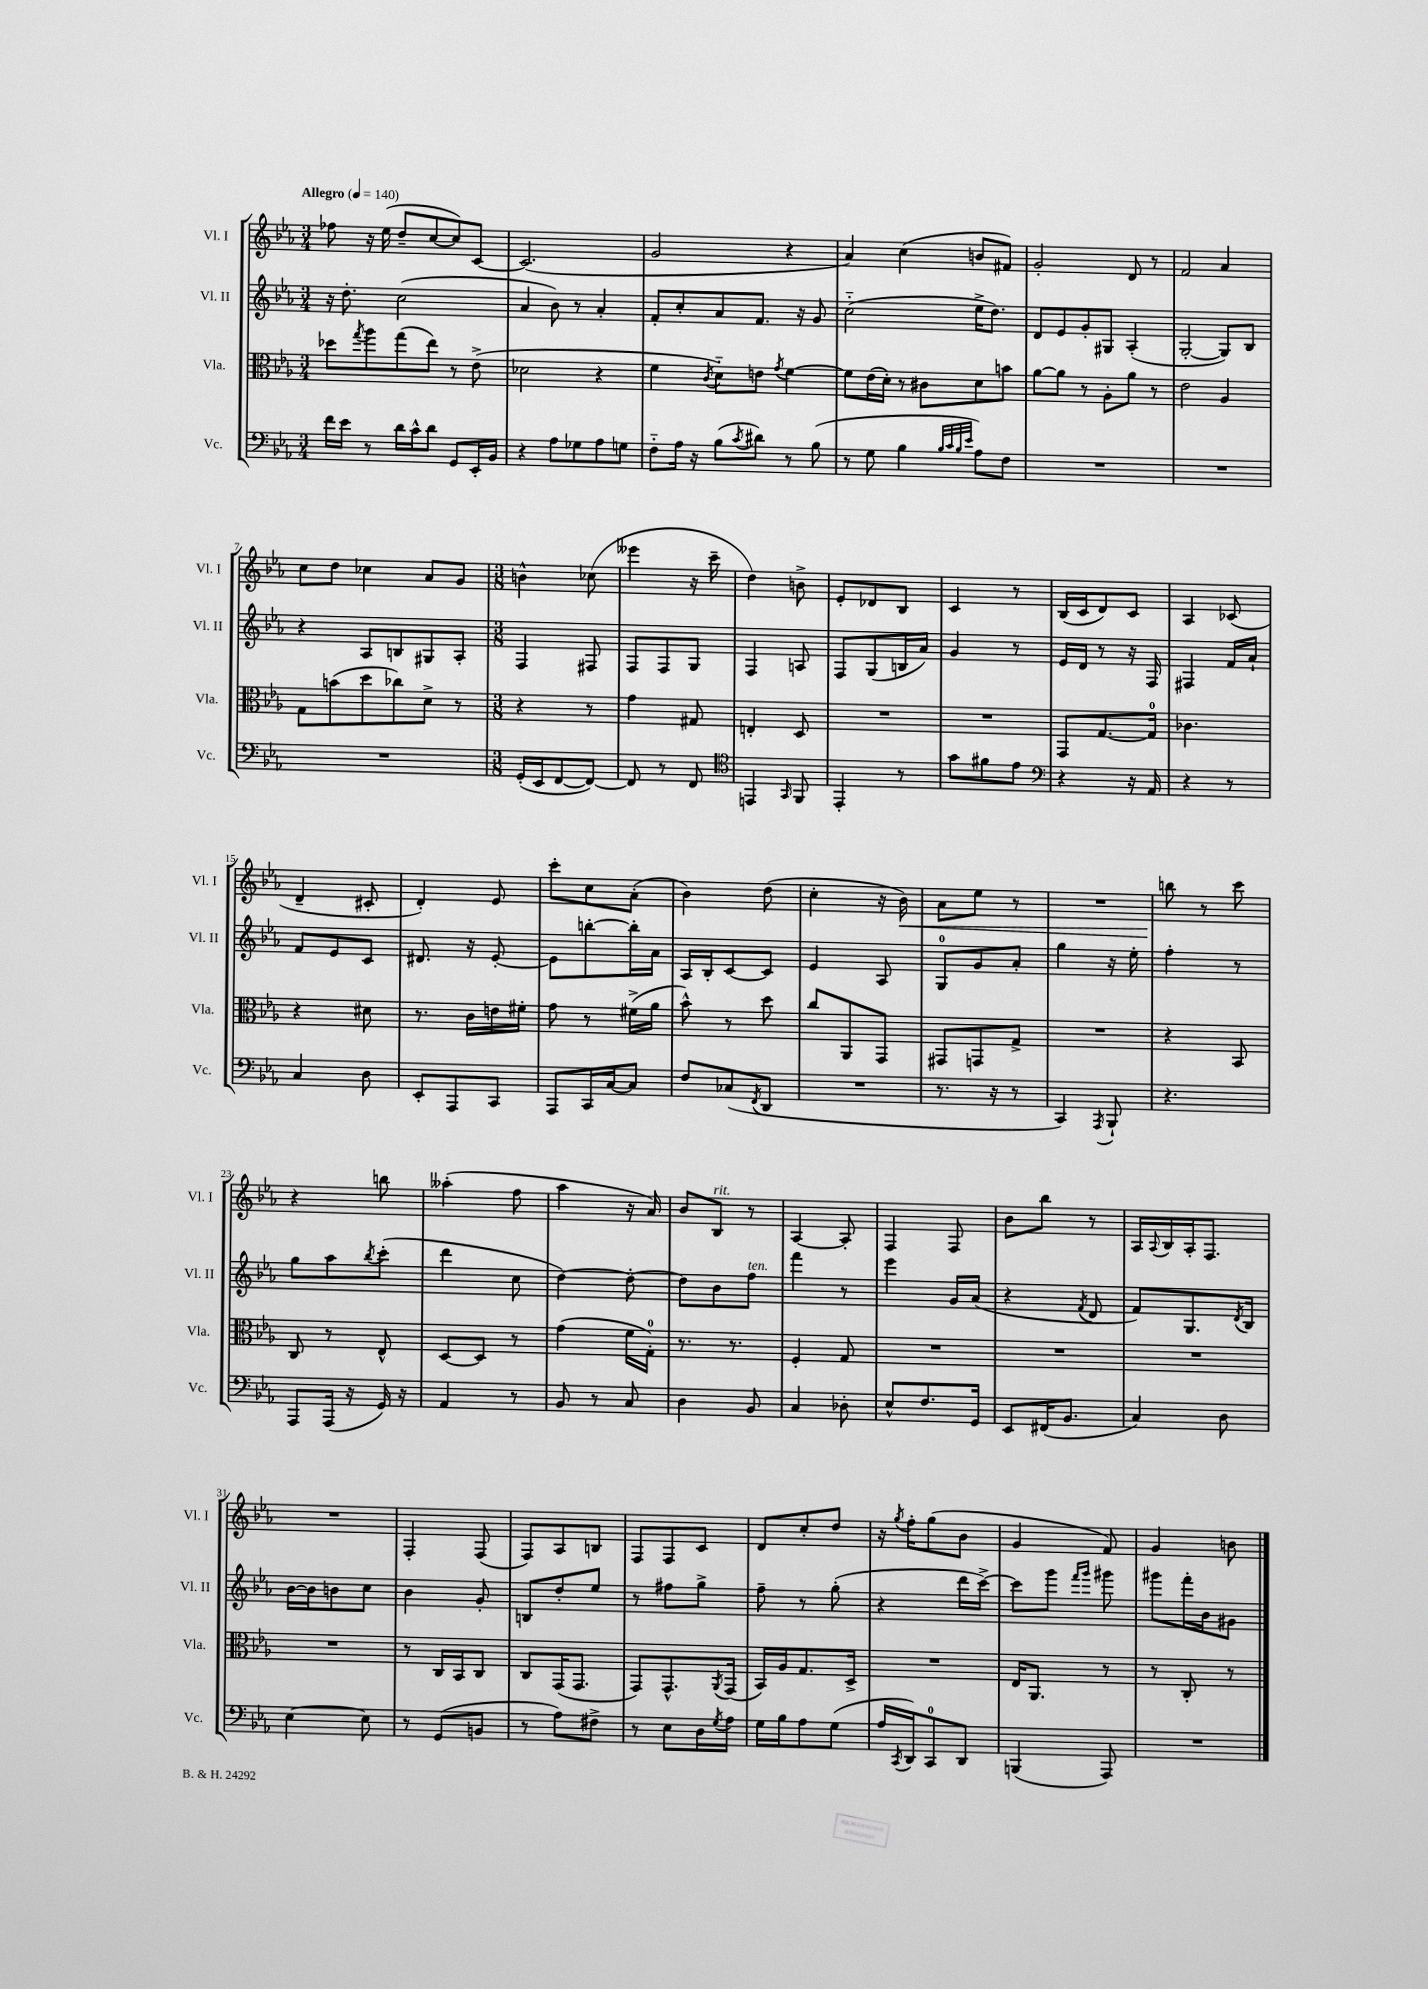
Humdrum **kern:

**kern	**kern	**kern	**kern
*staff4	*staff3	*staff2	*staff1
*clefF4	*clefC3	*clefG2	*clefG2
*k[b-e-a-]	*k[b-e-a-]	*k[b-e-a-]	*k[b-e-a-]
*M3/4	*M3/4	*M3/4	*M3/4
*MM140	*MM140	*MM140	*MM140
16f	8dd-	16r	8ff-
16e-	.	8.dd'	.
.	8qgg	.	.
8r	8aa-	.	16r
.	.	.	(16ee-
16d	(8gg	(2cc	8dd~
16c^^	.	.	.
8d	8ee-)	.	[8cc
8GG	8r	.	8cc])
16EE-'	(8e-^	.	[8c
16BB-	.	.	.
=	=	=	=
4r	2d-	4a-	(2.c]
8A-	.	8b-)	.
8G-	.	8r	.
8A-	4r	4a-'	.
8G	.	.	.
=	=	=	=
8F'~	4f	8f'	2g
16A-	.	8cc'	.
16r	.	.	.
.	8qc	.	.
(8B-	8d'~)	8a-	.
8qc	.	.	.
8d#)	8e	8.f	.
.	8qg	.	.
8r	[4f	.	4r
.	.	16r	.
(8B-	.	8g	.
=	=	=	=
8r	8f]	(2cc'~	4a-)
8G	(16e-	.	.
.	16d')	.	.
4B-	8r	.	(4cc
.	8c#	.	.
32qqB-	.	.	.
32qqc	.	.	.
32qqB-	.	.	.
32qqe-	.	.	.
8A-)	8d	16ee-^	8b
.	.	8.dd)	.
8F	8b	.	8f#)
=	=	=	=
2.r	[8a-	8d	2g'
.	8a-]	8e-	.
.	8r	8g'	.
.	8A-'	8G#	.
.	8a-	(4A-'	8d
.	8r	.	8r
=	=	=	=
2.r	2e-	[2G'	2f
.	4A-	8G])	4a-
.	.	8B-	.
=	=	=	=
2.r	8G	4r	8cc
.	(8b	.	8dd
.	8dd	8A-	4cc-
.	8cc-)	8B	.
.	8d^	8G#	8a-
.	8r	8A-'	8g
=	=	=	=
*M3/8	*M3/8	*M3/8	*M3/8
(16GG'	4r	4F	4b^^
16EE-	.	.	.
[8FF	.	.	.
8FF_)	8r	8F#	(8cc-
=	=	=	=
8FF]	4g	8F	4eee--
8r	.	8F	.
8FF	8G#	8G	16r
.	.	.	16ccc~
=	=	=	=
*clefC4	*	*	*
4EE	4E'	4F	4dd)
16qqGG	.	.	.
8FF	8D	8A	8b^
=	=	=	=
4EE-'	4.r	8F	8e-'
.	.	(8G	8d-
8r	.	16B	8B-
.	.	16a-)	.
=	=	=	=
8g	4.r	4g	4c
8f#	.	.	.
8e-	.	8r	8r
=	=	=	=
*clefF4	*	*	*
4r	8GG	16e-	(16B-
.	.	16d	16c
.	[8.G	8r	8d)
16r	.	16r	8c
16AA-	16G]	16F	.
=	=	=	=
4r	4.c-	4F#	4A-
8r	.	16f	(8c-
.	.	16a-`	.
=	=	=	=
4C	4r	8f	4d~
.	.	8e-	.
8D	8d#	8c	8c#'
=	=	=	=
8EE-'	8.r	8.d#	4d')
8AAA-	.	.	.
.	16c	16r	.
8CC	16e	[8e-'	8e-
.	16f#'	.	.
=	=	=	=
8AAA-	8g	8e-]	8ccc'
16CC	8r	[8bb'	8cc
[16C	.	.	.
8C]	(16f#^	16bb']	(8a-'
.	16a-	16a-	.
=	=	=	=
8F	8b-^^)	16A-	4b-)
.	.	16B-'	.
(8C-	8r	[8c	.
8qFF	.	.	.
8DD	8dd	8c]	(8dd
=	=	=	=
4.r	8cc	4e-	4cc'
.	8AA-	.	.
.	8GG	8A-	16r
.	.	.	16b-)
=	=	=	=
8.r	8GG#	8G	8a-
.	8GG	8g	8ee-
16r	.	.	.
8r	8G^	8a-'	8r
=	=	=	=
4CC)	4.r	4gg	4.r
8qAAA-	.	.	.
8BBB-`	.	16r	.
.	.	16ee-'	.
=	=	=	=
4.r	4r	4ff'	8bb
.	.	.	8r
.	8BB-	8r	8ccc
=	=	=	=
8AAA-	8C	8gg	4r
(16AAA-	8r	8aa-	.
16r	.	.	.
.	.	8qbb-	.
16GG)	8E-^^	(8ccc'	8bb
16r	.	.	.
=	=	=	=
4AA-	[8D	4ddd	(4aa--'
.	8D]	.	.
8r	8r	8cc	8ff
=	=	=	=
8BB-	(4g	[4dd)	4aa-
8r	.	.	.
8C	16f	8dd'_	16r
.	16G')	.	16a-)
=	=	=	=
4D	8.r	8dd]	8b-
.	.	8b-	8B-
.	8.r	.	.
8BB-	.	8ff	8r
=	=	=	=
4C	4F'	4fff	[4A-
8D-'	8G	8r	8A-']
=	=	=	=
8E-^^	4.r	4eee-	4F
8.F	.	.	.
.	.	16g	8F
16GG	.	(16a-	.
=	=	=	=
8EE-	4.r	4r	8b-
(16FF#	.	.	8bb-
8.BB-	.	.	.
.	.	8qf	.
.	.	8d	8r
=	=	=	=
4C)	4.r	8f)	16A-
.	.	.	8qqA-
.	.	.	16B-
.	.	8.G	16A-'
.	.	.	8.F
8D	.	.	.
.	.	8qd	.
.	.	16B-	.
=	=	=	=
[4E-	4.r	[16b-	4.r
.	.	16b-]	.
.	.	8b	.
8E-]	.	8cc	.
=	=	=	=
8r	8r	4b-	4F'
(8GG	16C	.	.
.	16BB-	.	.
8BB	8C	8g'	(8F
=	=	=	=
8r	8C	8B	8F)
8A-)	(16GG	8dd'	8A-
.	8.GG	.	.
8F#^	.	8ee-	8B
=	=	=	=
8r	8GG)	8r	8F
8E-	8.GG^^	8ff#	8F
16D	.	8gg^	8c
8qG	8qAA-	.	.
16A-	(16GG	.	.
=	=	=	=
16G	16BB-)	8ff~	8d
16B-	16A-	.	.
8A-	8.G	8r	8cc'
(8G	.	(8gg'	8dd
.	16D^	.	.
=	=	=	=
16A-	4.r	4r	16r
8qCC	.	.	8qgg
16DD)	.	.	16ff'
8CC	.	.	(8gg
8DD	.	16ddd	8b-
.	.	[16ccc^)	.
=	=	=	=
(4BBB	16E-	8ccc]	4g
.	8.AA-	.	.
.	.	8ggg	.
.	.	16qqfff	.
.	.	16qqggg	.
8AAA-)	8r	8ggg#	8f)
=	=	=	=
4.r	8r	8ggg#	4g
.	8C'	16fff'	.
.	.	16b-	.
.	8r	8g#	8b
==	==	==	==
*-	*-	*-	*-
